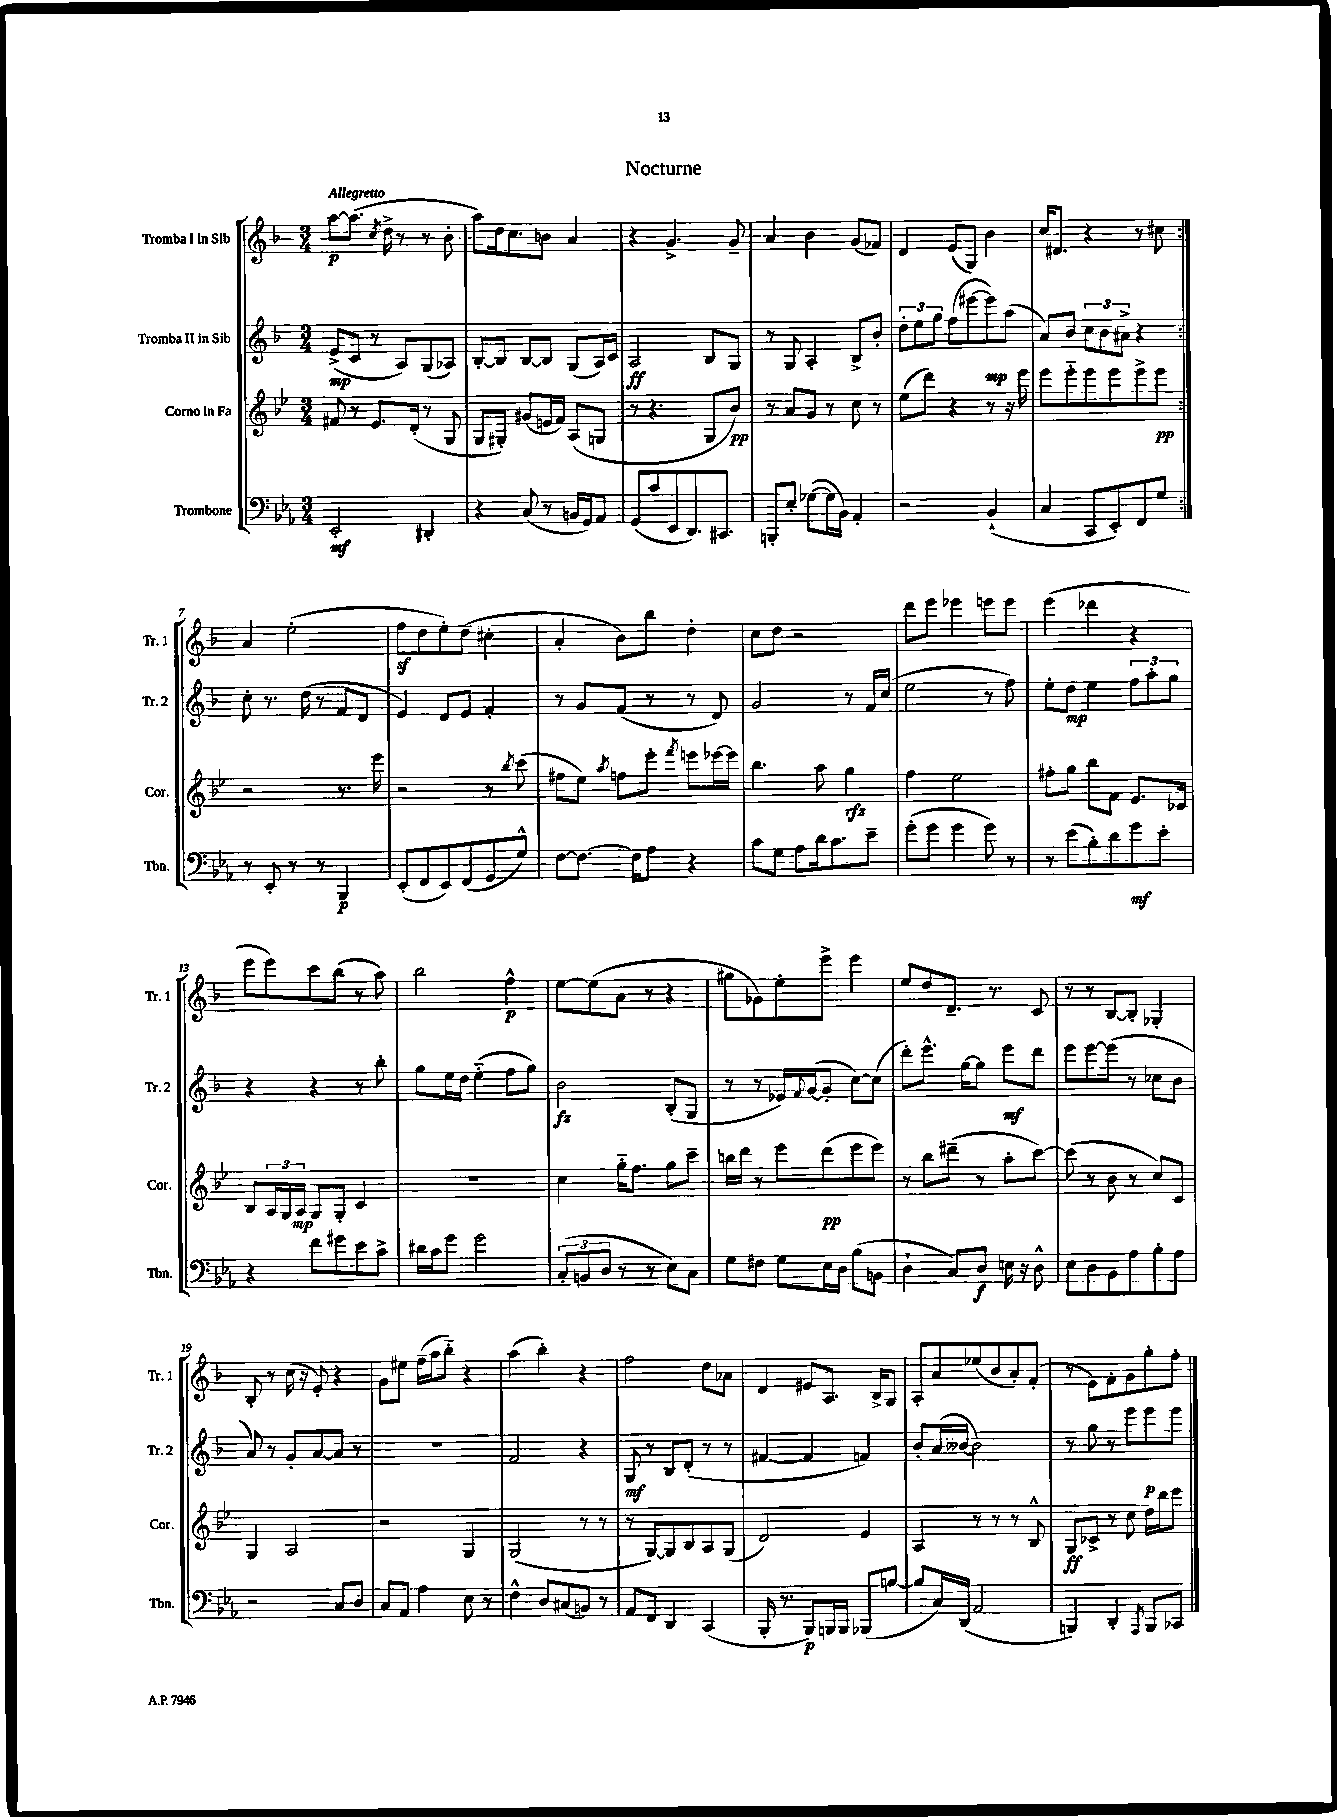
\header { title = "Nocturne" }
<<
\new StaffGroup <<
\new Staff = "s0" \with { instrumentName = "Tromba I in Sib" shortInstrumentName = "Tr. 1" } {
    \clef treble \key f \major \numericTimeSignature \time 3/4 \tempo "Allegretto"
    \repeat volta 2 { a''8~\p a''8.( \acciaccatura { c''8 } d''16-> r8 r8 bes'8-. |
    a''8) d''16 c''8. b'8 a'4 |
    r4 g'4.-> g'8-- |
    a'4 bes'4 g'8( fes'8) |
    d'4 e'8( g8) bes'4 |
    c''16 dis'8. r4 r8 cis''8 | }
    a'4 e''2-.( |
    f''8\sf d''8 e''8-.) d''8( cis''4-. |
    a'4-. bes'8) bes''8 d''4-. |
    c''8 d''8 r2 |
    d'''8 e'''8 ees'''4 e'''8 e'''8 |
    e'''4( des'''4 r4 |
    e'''8 e'''8) c'''8 bes''8( r8 a''8) |
    bes''2 f''4-^\p |
    e''8~ e''8( a'8 r8 r4 |
    gis''8 ges'8) e''8-. e'''8-> e'''4 |
    e''8 d''8 d'8.-- r8. c'8 |
    r8 r8 bes8~ bes8-. ges4-. |
    bes8-. r8 c''16( r16 e'8-.) r4 |
    g'8 eis''8 f''16--( a''16 bes''8-_) r4 |
    a''4( bes''4-.) r4 |
    f''2 d''8 aes'8 |
    d'4 eis'8 a8. bes16-> g8 |
    a8-. a'8 ees''8( bes'8 a'8-.) f'8-.( |
    r8 e'8) f'8-. g'8 g''8-. f''8-. \bar "|." |
}
\new Staff = "s1" \with { instrumentName = "Tromba II in Sib" shortInstrumentName = "Tr. 2" } {
    \clef treble \key f \major \numericTimeSignature \time 3/4
    \repeat volta 2 { e'8->\mp( c'8 r8 a8) g8( aes8) |
    bes8~-. bes8 bes8~ bes8 g8( a16) c'16 |
    a2\ff bes8 g8 |
    r8 g8 a4-. bes8-> bes'8-. |
    \tuplet 3/2 { d''8-. e''8 g''8 } f''8( eis'''8~ eis'''8\mp) a''8( |
    a'8) bes'8 \tuplet 3/2 { c''8 bes'8 ais'8-> } r4 | }
    c''8-. r8. d''16( r8 f'8 d'8 |
    e'4) d'8 e'8 f'4-. |
    r8 g'8 f'8( r8 r8 d'8) |
    g'2 r8 f'16 c''16( |
    e''2 r8 f''8) |
    e''8-. d''8\mp e''4 \tuplet 3/2 { f''8 a''8-. g''8 } |
    r4 r4 r8 bes''8-. |
    g''8 e''16 d''16 e''4-_( f''8 g''8) |
    bes'2\fz bes8-.( g8 |
    r8 r8 ees'16) \appoggiatura { f'8 } g'16~( g'8-. c''8~) c''8( |
    d'''8-.) e'''8.-^ g''16~ g''8 e'''8\mf d'''8 |
    e'''8 e'''8~ e'''8( r8 ces''8 bes'8 |
    a'8) r8 g'8-. a'8~ a'8 r8 |
    R2. |
    f'2 r4 |
    g8\mf r8 bes8 d'8-.( r8 r8 |
    fis'4~ fis'4 f'4) |
    bes'8-. a'16( beses'16~ beses'2) |
    r8 g''8 r8 e'''8 e'''8\p e'''8 \bar "|." |
}
\new Staff = "s2" \with { instrumentName = "Corno in Fa" shortInstrumentName = "Cor." } {
    \clef treble \key bes \major \numericTimeSignature \time 3/4
    \repeat volta 2 { fis'8 r8 ees'8. d'16-.( r8 g8 |
    g8 gis8-.) gis'8( e'16 f'16) a8( g8 |
    r8 r4. g8 bes'8\pp) |
    r8 a'8 g'8 r8 c''8 r8 |
    ees''8( d'''8) r4 r8 r16 ees'''16 |
    ees'''8 ees'''8-_ ees'''8 ees'''8 ees'''8-> ees'''8\pp | }
    r2 r8. ees'''16 |
    r2 r8 \acciaccatura { bes''8 } c'''8( |
    fis''8 ees''8) \acciaccatura { a''8 } f''8 ees'''8-. \acciaccatura { f'''8 } e'''8 ees'''16~ ees'''16 |
    bes''4. a''8 g''4\rfz |
    f''4 ees''2 |
    fis''8-. g''8 bes''8 f'8 ees'8. ces'16 |
    bes8 \tuplet 3/2 { a16 g16 a16\mp } g8 g8-. c'4 |
    R2. |
    c''4 g''16-_ f''8. g''8 c'''8-- |
    b''16 d'''16 r8 ees'''8 d'''8\pp( ees'''8 ees'''8) |
    r8 bes''8 dis'''8--( r8 a''8-. c'''8~) |
    c'''8( r8 bes'8 r8 c''8) c'8 |
    g4 a2 |
    r2 g4 |
    g2( r8 r8 |
    r8 g8~) g8 bes8 a8 g8( |
    d'2) ees'4 |
    a4 r8 r8 r8 bes8-^ |
    g8\ff ces'8-> r8 c''8 d''16 bes''16 c'''8 \bar "|." |
}
\new Staff = "s3" \with { instrumentName = "Trombone" shortInstrumentName = "Tbn." } {
    \clef bass \key ees \major \numericTimeSignature \time 3/4
    \repeat volta 2 { ees,2-.\mf dis,4-. |
    r4 c8( r8 b,16 g,16) aes,8 |
    g,8( c'8 ees,8 d,8.) cis,8. |
    b,,8-. ees8-. ges8~( ges16 bes,16) aes,4-. |
    r2 bes,4-!( |
    c4 c,8 ees,8-.) f,8 g8 | }
    r8 ees,8-. r8 r8 bes,,4\p |
    ees,8-.( f,8 ees,8) f,8( g,8 g8-^) |
    f8~ f8.~ f16 aes8 r4 |
    c'8 g8 aes8 d'16 c'8. ees'8-- |
    g'8-.( g'8 g'4 g'8) r8 |
    r8 ees'8( bes8-.) d'8 g'8\mf ees'8-. |
    r4 f'8 gis'8 ees'8 c'8-> |
    dis'16 c'16 g'8 g'2 |
    \tuplet 3/2 { c8-.( b,8 d8 } r8 r8 ees8) c8 |
    g8 fis8 g8 ees16 d16 bes8( b,8 |
    d4-! c8) d8\f e16 r16 d8-^ |
    ees8 d8 bes,8 aes8 bes8-. aes8 |
    r2 c8 d8 |
    c8 aes,8 aes4 ees8 r8 |
    f4-^ d8 cis8( b,8) r8 |
    aes,8 f,8 d,4 c,4( |
    bes,,16-. r8. bes,,8\p) b,,16 b,,16 bes,,8( b8~ |
    b8 c16) d,16( aes,2 |
    b,,4) d,4-. \acciaccatura { aes,,8 } b,,8 ces,8 \bar "|." |
}
>>
>>
